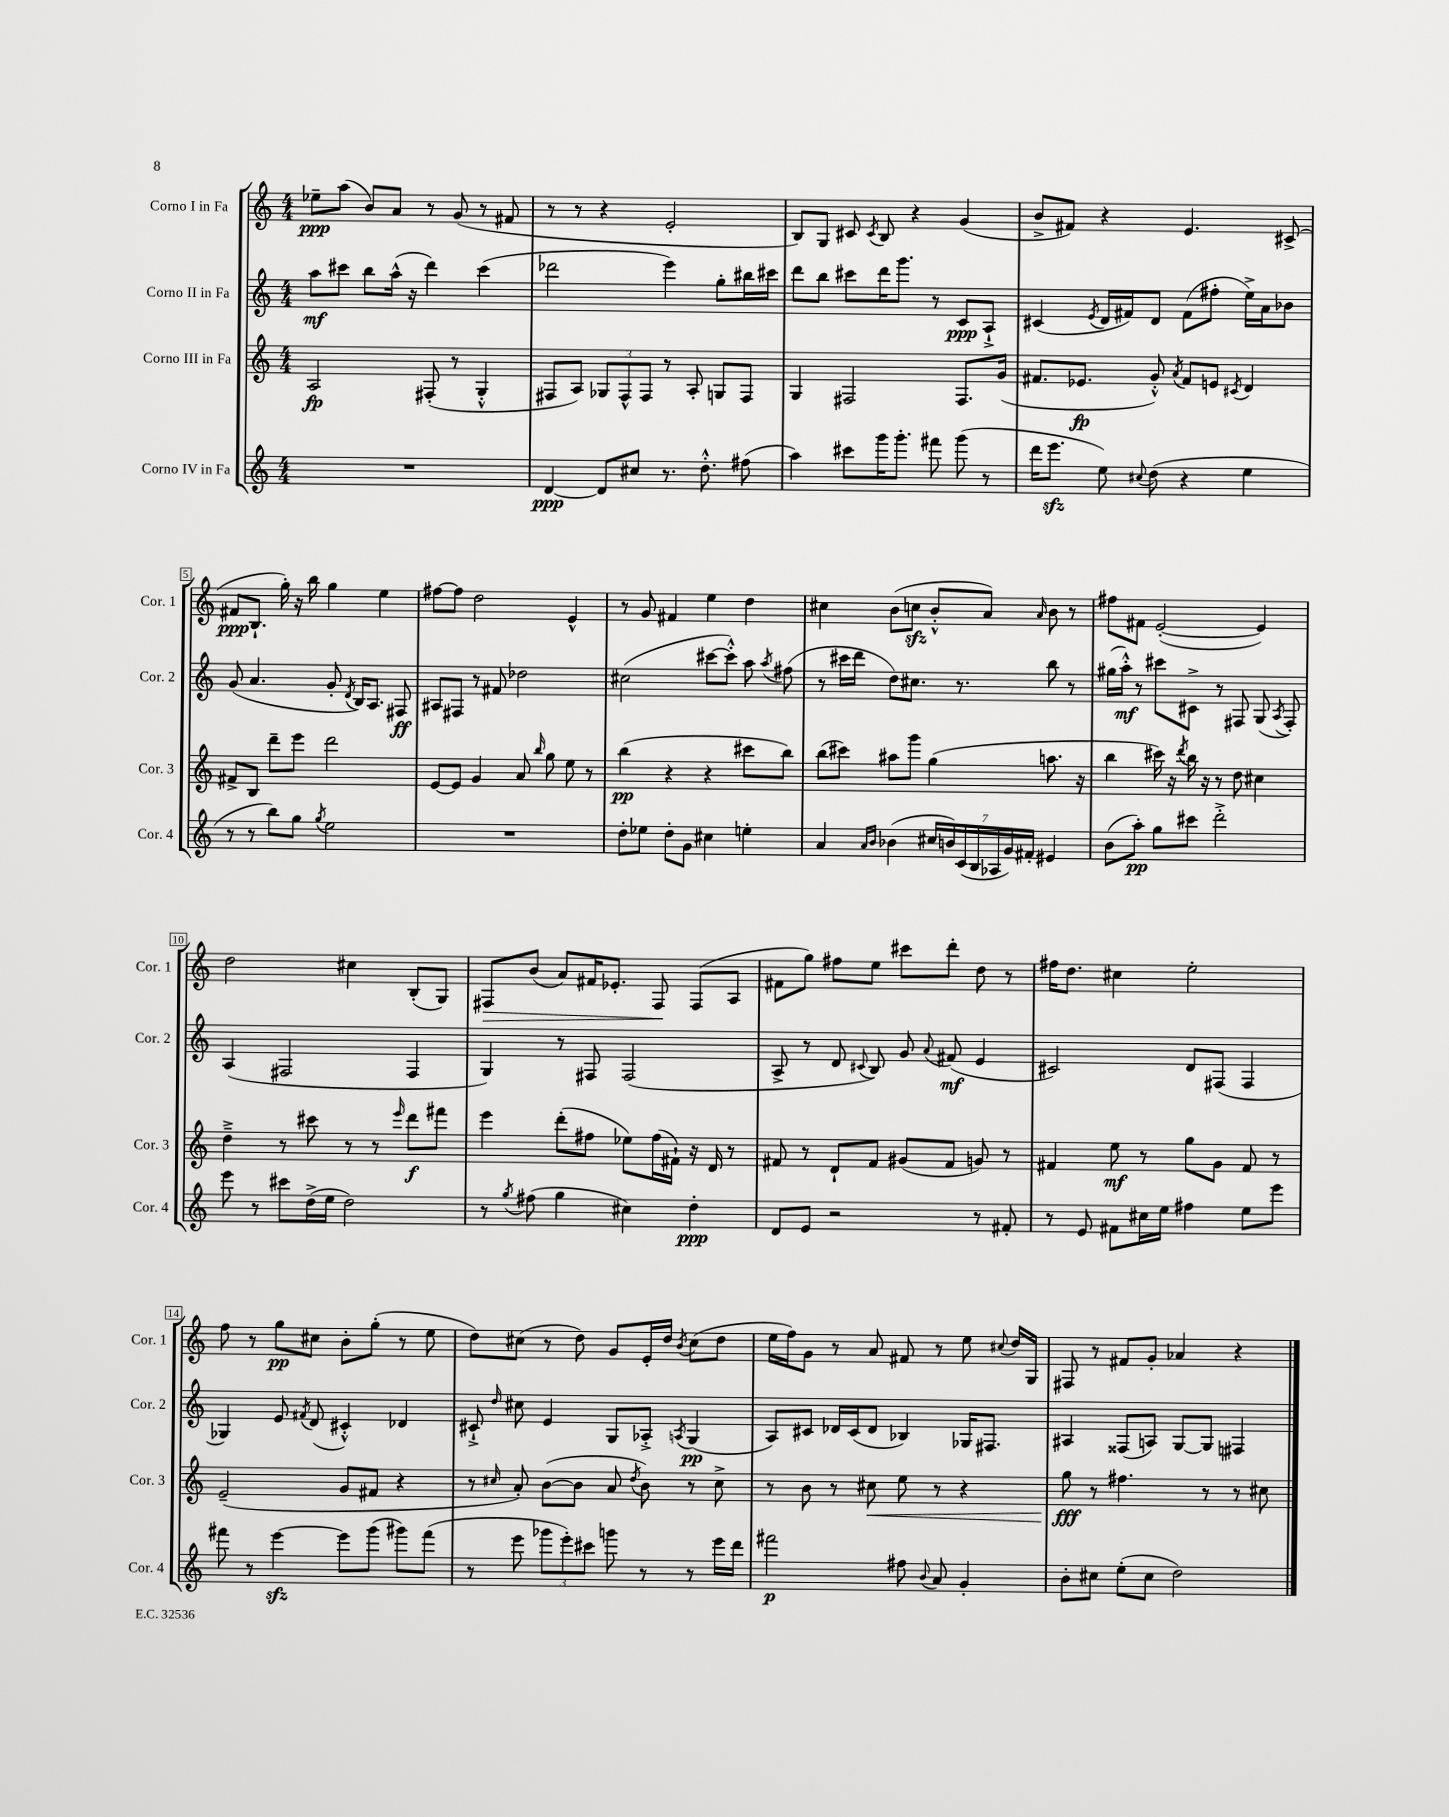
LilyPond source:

<<
\new StaffGroup <<
\new Staff = "s0" \with { instrumentName = "Corno I in Fa" shortInstrumentName = "Cor. 1" } {
    \clef treble \key c \major \numericTimeSignature \time 4/4
    \autoBeamOff ees''8[--\ppp a''8]( b'8[) a'8] r8 g'8( r8 fis'8 |
    r8 r8 r4 e'2-. |
    b8[) g8] cis'8 \acciaccatura { cis'8 } b8 r4 g'4( |
    b'8[-> fis'8]) r4 e'4. cis'8->( |
    fis'8[\ppp b8.]-! g''16-.) r16 b''16 g''4 e''4 |
    fis''8[~ fis''8] d''2 e'4-^ |
    r8 g'8 fis'4 e''4 d''4 |
    cis''4 b'8[( c''8]\sfz b'8[-.-^ a'8]) \grace { a'16 } b'8 r8 |
    fis''8[ fis'8] e'2~-.( e'4) |
    d''2 cis''4 b8[-.( g8]) |
    fis8[\> b'8]( a'8[) fis'16 ees'8.]-. fis8\! fis8[( a8] |
    fis'8[ g''8]) fis''8[ e''8] cis'''8[ d'''8]-. d''8 r8 |
    fis''16[ d''8.] cis''4 e''2-. |
    f''8 r8 g''8[\pp cis''8] b'8[-. g''8]-.( r8 e''8 |
    d''8[) cis''8]( r8 d''8) g'8[ e'16-. d''16] \acciaccatura { b'8 } cis''8[( d''8] |
    e''16[ f''16) g'8] r8 a'8 fis'8 r8 e''8 \appoggiatura { cis''8 } d''16[ g16] |
    fis8 r8 fis'8[ g'8]-. aes'4 r4 \bar "|." |
}
\new Staff = "s1" \with { instrumentName = "Corno II in Fa" shortInstrumentName = "Cor. 2" } {
    \clef treble \key c \major \numericTimeSignature \time 4/4
    \autoBeamOff a''8[\mf cis'''8] b''8[ a''16]-^( r16 d'''4) cis'''4( |
    des'''2 e'''4) g''8[-. bis''16 cis'''16] |
    d'''8[ b''8] cis'''8[ d'''16 g'''8.] r8 c'8[\ppp a8]-!-> |
    cis'4( \acciaccatura { e'8 } d'16[ fis'16) d'8] fis'8[( fis''8]-. e''16[->) a'16 bes'8] |
    g'8( a'4. g'8-. \acciaccatura { d'8 } b16[) a8.] fis8\ff |
    ais8[ fis8] r8 fis'8 des''2 |
    cis''2( cis'''8[~ cis'''8]-.-^) a''8 \acciaccatura { a''8 } fis''8( |
    r8 cis'''16[ d'''16] d''8[) cis''8.] r8. b''8 r8 |
    gis''16[( a''16]-.-^\mf) r8 cis'''8[ cis'8]-> r8 fis8 g8( \acciaccatura { a8 } fis8-.) |
    a4( fis2 fis4 |
    g4) r8 fis8 fis2( |
    a8-> r8 d'8 \appoggiatura { cis'8 } b8) g'8 \appoggiatura { a'8 } fis'8\mf( e'4 |
    cis'2) d'8[ fis8]( fis4 |
    ges4) e'8 \acciaccatura { fis'8 } d'8( cis'4-.-^) des'4 |
    cis'8-!-> \grace { d''16 } cis''8 e'4 g8[ aes8]-.-> \acciaccatura { a8 } g4\pp( |
    a8[) cis'8] des'16[ cis'16( des'8] bes4) ges16[ fis8.] |
    ais4 fisis8[( a8]) g8[~ g8] fis4 \bar "|." |
}
\new Staff = "s2" \with { instrumentName = "Corno III in Fa" shortInstrumentName = "Cor. 3" } {
    \clef treble \key c \major \numericTimeSignature \time 4/4
    \autoBeamOff a2\fp fis8-.( r8 g4-.-^ |
    fis8[ a8]) \tuplet 3/2 { ges8[ fis8-^ fis8] } r8 a8-. g8[ fis8] |
    g4 fis2 fis8.[ g'16]( |
    fis'8.[ ees'8.]\fp g'8-.-^) \acciaccatura { a'8 } fis'8[ e'8] \acciaccatura { cis'8 } d'4 |
    fis'8[-> b8] d'''8[-- e'''8] d'''2 |
    e'8[~ e'8] g'4 a'8 \grace { b''16 } g''8 e''8 r8 |
    b''4\pp( r4 r4 cis'''8[ b''8]) |
    b''8[( cis'''8]) ais''8[ g'''8] g''4( a''8. r16 |
    b''4 cis'''16) r16 \acciaccatura { d'''8 } b''16 r16 r8 d''8 cis''4 |
    d''4---> r8 cis'''8 r8 r8 \grace { e'''16 } d'''8[\f fis'''8] |
    e'''4 d'''8[-.( fis''8] ees''8[) fis''16( fis'16]-!) r16 d'16 r8 |
    fis'8 r8 d'8[-! fis'8] gis'8[( fis'8] g'8) r8 |
    fis'4 e''8\mf r8 g''8[ g'8] fis'8 r8 |
    e'2--( g'8[ fis'8] r4 |
    r8 \grace { cis''16 } a'8-.) b'8[~( b'8] a'8 \acciaccatura { d''8 } b'8) r8 cis''8-> |
    r8 b'8 r8 cis''8\< e''8 r8 r4 |
    g''8\fff\! r8 fis''4. r8 r8 cis''8 \bar "|." |
}
\new Staff = "s3" \with { instrumentName = "Corno IV in Fa" shortInstrumentName = "Cor. 4" } {
    \clef treble \key c \major \numericTimeSignature \time 4/4
    \autoBeamOff R1 |
    d'4~\ppp d'8[ cis''8] r8. d''8.-.-^ fis''8( |
    a''4) cis'''8[ g'''16 g'''8.]-. fis'''8 g'''8( r8 |
    d'''16[ e'''8.]\sfz e''8) \appoggiatura { cis''8 } d''8( r4 e''4 |
    r8 r8 b''8[) g''8] \acciaccatura { g''8 } e''2 |
    R1 |
    d''8[-. ees''8] d''8[-. g'8] cis''4 e''4-. |
    a'4 \grace { a'16[ b'16] } bes'4( \tuplet 7/4 { cis''16[ b'16) c'16( b16 aes16 g'16) fis'16]-. } eis'4 |
    b'8[( a''8]-.\pp) g''8[ cis'''8] d'''2-.-> |
    e'''8 r8 cis'''8[ d''16->( e''16] d''2) |
    r8 \acciaccatura { g''8 } fis''8( g''4 cis''4) d''4-.\ppp |
    d'8[ e'8] r2 r8 fis'8-. |
    r8 e'8 fis'8[ cis''16 e''16] fis''4 e''8[ e'''8] |
    fis'''8 r8 e'''4~\sfz e'''8[ g'''8]( gis'''8[) fis'''8]( |
    r8 e'''8 \tuplet 3/2 { ges'''8[ e'''8-.) cis'''8] } g'''8 r8 r8 e'''16[ d'''16] |
    fis'''2\p fis''8 \appoggiatura { b'8 } a'8 g'4-. |
    b'8[-. cis''8] e''8[-.( cis''8] d''2) \bar "|." |
}
>>
>>
\layout { \context { \Score \override BarNumber.stencil = #(make-stencil-boxer 0.1 0.3 ly:text-interface::print) } }
